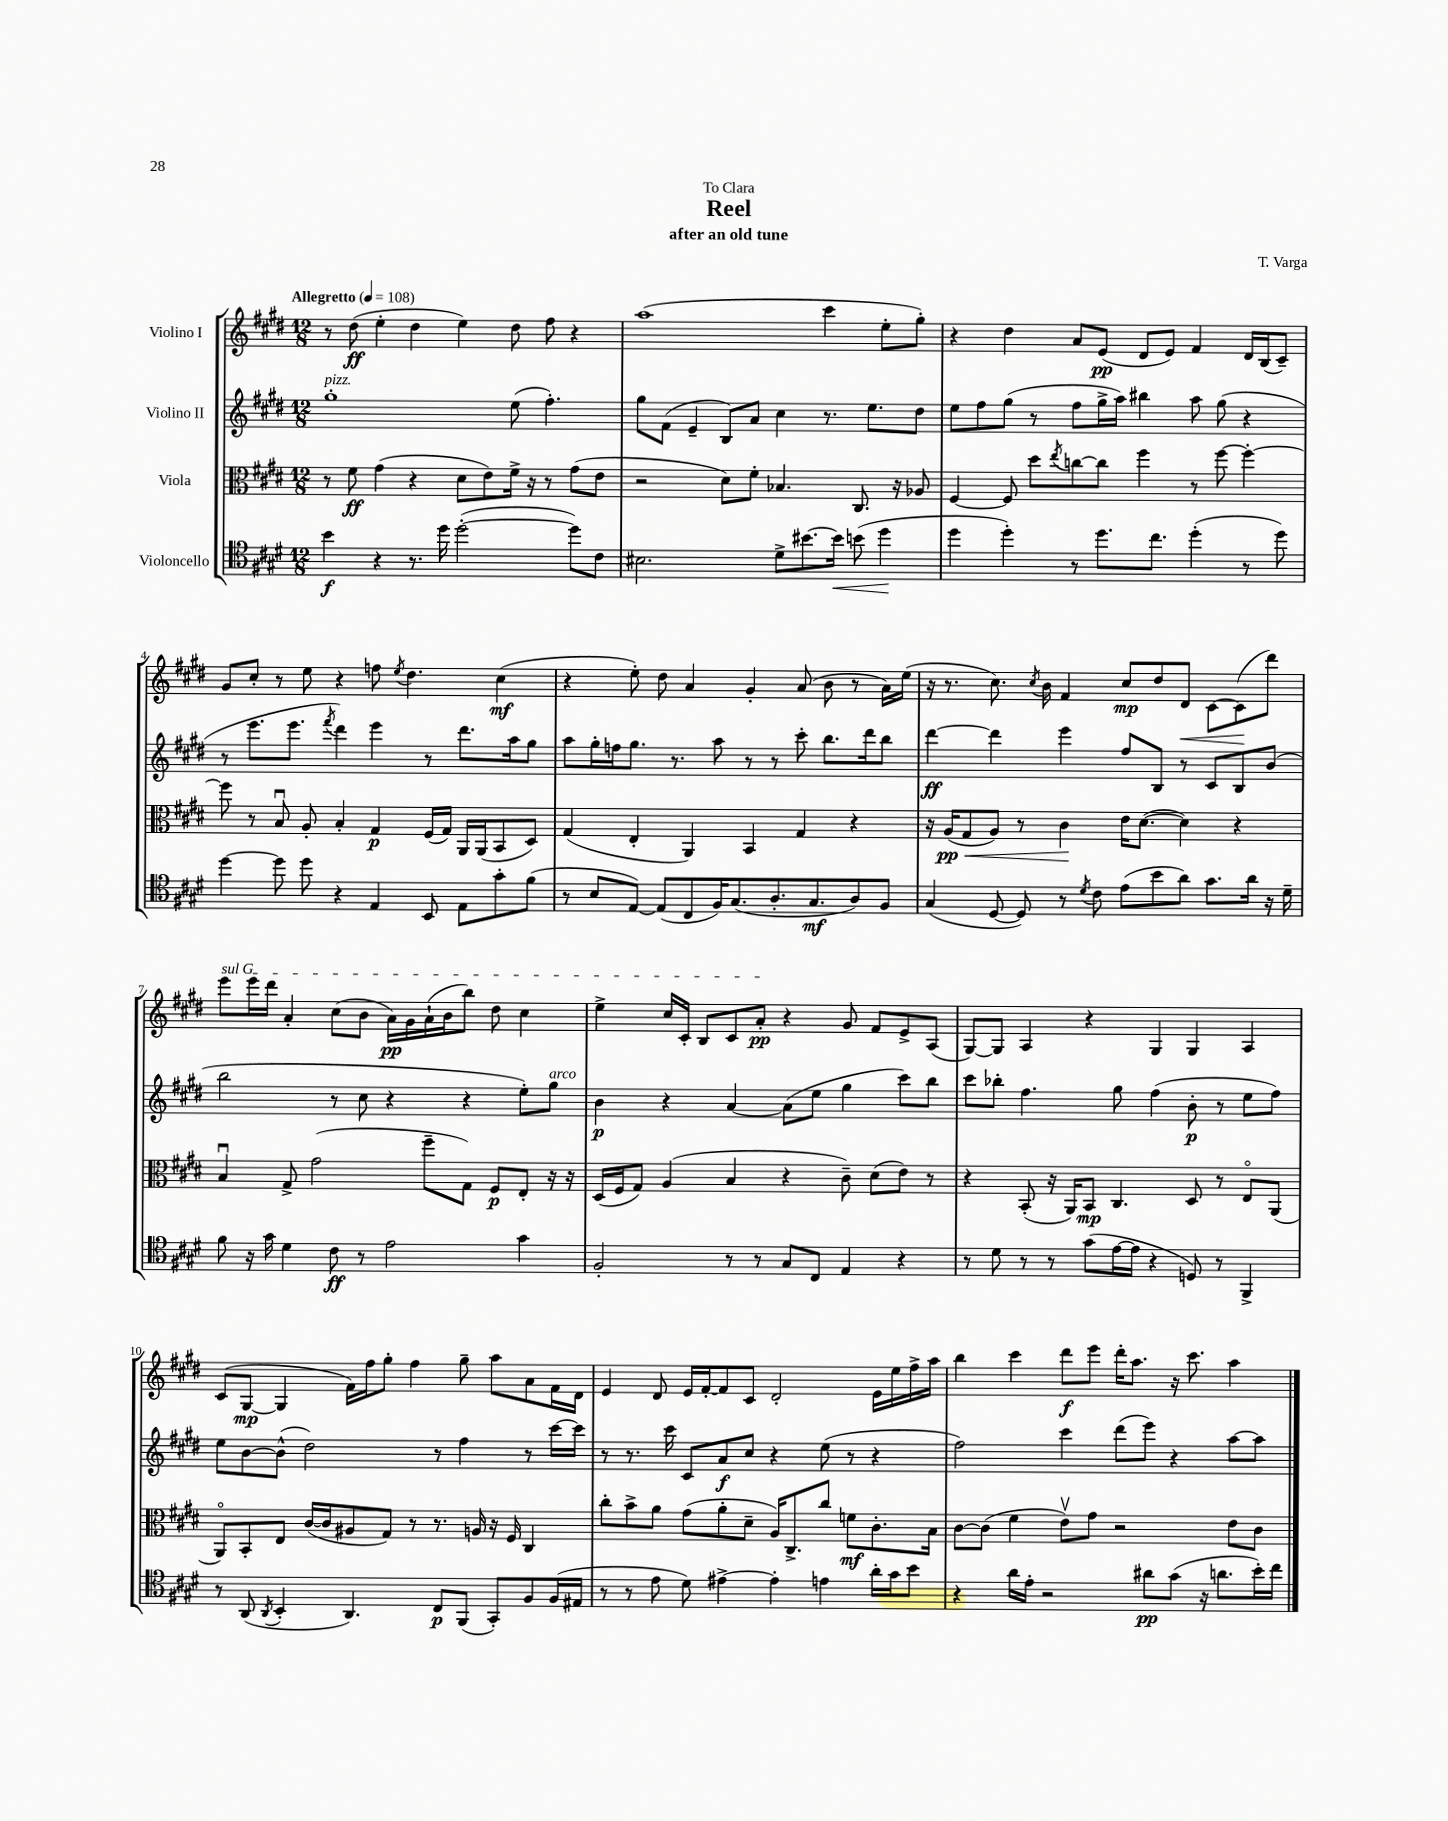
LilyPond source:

\header { title = "Reel" composer = "T. Varga" subtitle = "after an old tune" dedication = "To Clara" }
<<
\new StaffGroup <<
\new Staff = "s0" \with { instrumentName = "Violino I" } {
    \clef treble \key e \major \numericTimeSignature \time 12/8 \tempo "Allegretto" 4 = 108
    r8 dis''8\ff( e''4-. dis''4 e''4) dis''8 fis''8 r4 |
    a''1( cis'''4 e''8-. gis''8-.) |
    r4 dis''4 a'8 e'8\pp( dis'8 e'8) fis'4 dis'16 b16( cis'8--) |
    gis'8 cis''8-. r8 e''8 r4 f''8 \acciaccatura { e''8 } dis''4. cis''4\mf( |
    r4 e''8-.) dis''8 a'4 gis'4-. a'8( b'8 r8 a'16) e''16( |
    r16 r8. cis''8.) \acciaccatura { cis''8 } b'16 fis'4 cis''8\mp dis''8 dis'8\< cis'8~ cis'8\!( dis'''8) |
    \once \override TextSpanner.bound-details.left.text = \markup { \italic "sul G" } e'''8\startTextSpan e'''16 dis'''16 a'4-. cis''8( b'8 a'16\pp) gis'16 a'16-!( b'16 b''8) dis''8 cis''4 |
    e''4-> cis''16 cis'16-. b8 cis'8 a'8-.\pp\stopTextSpan r4 gis'8 fis'8 e'8-> a8( |
    gis8~) gis8 a4 r4 gis4 gis4 a4 |
    cis'8( gis8~\mp gis4 fis'16) fis''16 gis''8-. fis''4 gis''8-- a''8 a'8 fis'16 dis'16 |
    e'4 dis'8 e'16 fis'16~-. fis'8 cis'8 dis'2-. e'16 e''16 fis''16-> a''16 |
    b''4 cis'''4 dis'''8\f e'''8 dis'''16-. a''8. r16 cis'''8. a''4 \bar "|." |
}
\new Staff = "s1" \with { instrumentName = "Violino II" } {
    \clef treble \key e \major \numericTimeSignature \time 12/8
    gis''1-.^\markup { \italic "pizz." } e''8( fis''4.-.) |
    gis''8 fis'8( e'4-- b8) a'8 cis''4 r8. e''8. dis''8 |
    e''8 fis''8 gis''8( r8 fis''8 gis''16-> a''16) bis''4 a''8 gis''8( r4 |
    r8 e'''8. e'''8. \acciaccatura { fis'''8 } dis'''4) e'''4 r8 dis'''8. a''16 gis''8 |
    a''8 gis''16-. f''16 gis''8. r8. a''8 r8 r8 cis'''8-. b''8. dis'''16 b''8 |
    dis'''4~\ff dis'''4 e'''4 fis''8 b8 r8 cis'8 b8 b'8( |
    b''2 r8 cis''8 r4 r4 e''8-.) gis''8^\markup { \italic "arco" } |
    b'4\p r4 a'4~ a'8( e''8 gis''4 cis'''8) b''8 |
    cis'''8 bes''8-. fis''4. gis''8 fis''4( b'8-.\p r8 e''8 fis''8) |
    e''8 b'8~ b'8-^( dis''2) r8 fis''4 r8 cis'''16~ cis'''16 |
    r8 r8. cis'''16 cis'8 a'8\f cis''8 r4 e''8( r8 r4 |
    fis''2) cis'''4 dis'''8( e'''8) r4 a''8~ a''8 \bar "|." |
}
\new Staff = "s2" \with { instrumentName = "Viola" } {
    \clef alto \key e \major \numericTimeSignature \time 12/8
    r8 fis'8\ff gis'4( r4 dis'8 e'8) fis'16-> r16 r8 gis'8( e'8 |
    r2 dis'8) fis'8-. bes4. cis8. r16 aes8 |
    fis4~ fis8 dis''8 \acciaccatura { e''8 } c''8~ c''8 fis''4 r8 fis''8~ fis''4~-. |
    fis''8 r8 b8\downbow a8-. b4-. gis4\p fis16( gis16) a,16 a,16( b,8 dis8) |
    gis4( e4-. a,4) b,4 gis4 r4 |
    r16 a16\pp\<( gis8 a8) r8 cis'4\! e'16 dis'8.~( dis'4) r4 |
    b4\downbow gis8-> gis'2( fis''8-- gis8) fis8\p e8-. r16 r16 |
    dis16( fis16 gis8) a4( b4 r4 cis'8--) dis'8( e'8) r8 |
    r4 b,8-.( r16 a,16) b,8\mp cis4. dis8 r8 e8\flageolet a,8( |
    a,8\flageolet) b,8-. e8 cis'16~( cis'16 ais8 gis8) r8 r8. a16 r16 fis16 cis4 |
    cis''8-. b'8-> a'8 gis'8( a'8-. dis'8-- a16) cis8.-> cis''8 f'8\mf cis'8.-. b16 |
    cis'8~ cis'8( fis'4 e'8\upbow) gis'8 r2 e'8 cis'8 \bar "|." |
}
\new Staff = "s3" \with { instrumentName = "Violoncello" } {
    \clef tenor \key e \major \numericTimeSignature \time 12/8
    b'4\f r4 r8. dis''16 dis''2~-.( dis''8) cis'8 |
    bis2. dis'8-> bis'8.~ bis'16\< b'8( dis''4\! |
    dis''4 dis''4-.) r8 dis''8. cis''8. dis''4-.( r8 dis''8) |
    dis''4~ dis''8 dis''8 r4 e4 b,8 e8 gis'8-. fis'8( |
    r8 b8 e8~) e8( cis8 fis16) gis8.( a8.-. gis8.\mf a8) fis8 |
    gis4( dis8~ dis8) r8 \acciaccatura { dis'8 } cis'8 e'8( b'8 a'8) gis'8. a'16 r16 dis'16-- |
    fis'8 r16 gis'16 dis'4 cis'8\ff r8 e'2 gis'4 |
    fis2-. r8 r8 gis8 cis8 e4 r4 |
    r8 dis'8 r8 r8 gis'8( e'16~ e'16 r4 d8) r8 fis,4-> |
    r8 a,8( \acciaccatura { a,8 } b,4-. a,4.) cis8\p fis,8( gis,8-.) fis8 fis16( eis16 |
    r8 r8 e'8 dis'8) eis'4~-> eis'4-. e'4 a'16-. gis'16 b'8 |
    r4 a'16 e'16-. r2 ais'8\pp gis'8( r16 a'8. b'16-.) cis''16 \bar "|." |
}
>>
>>
